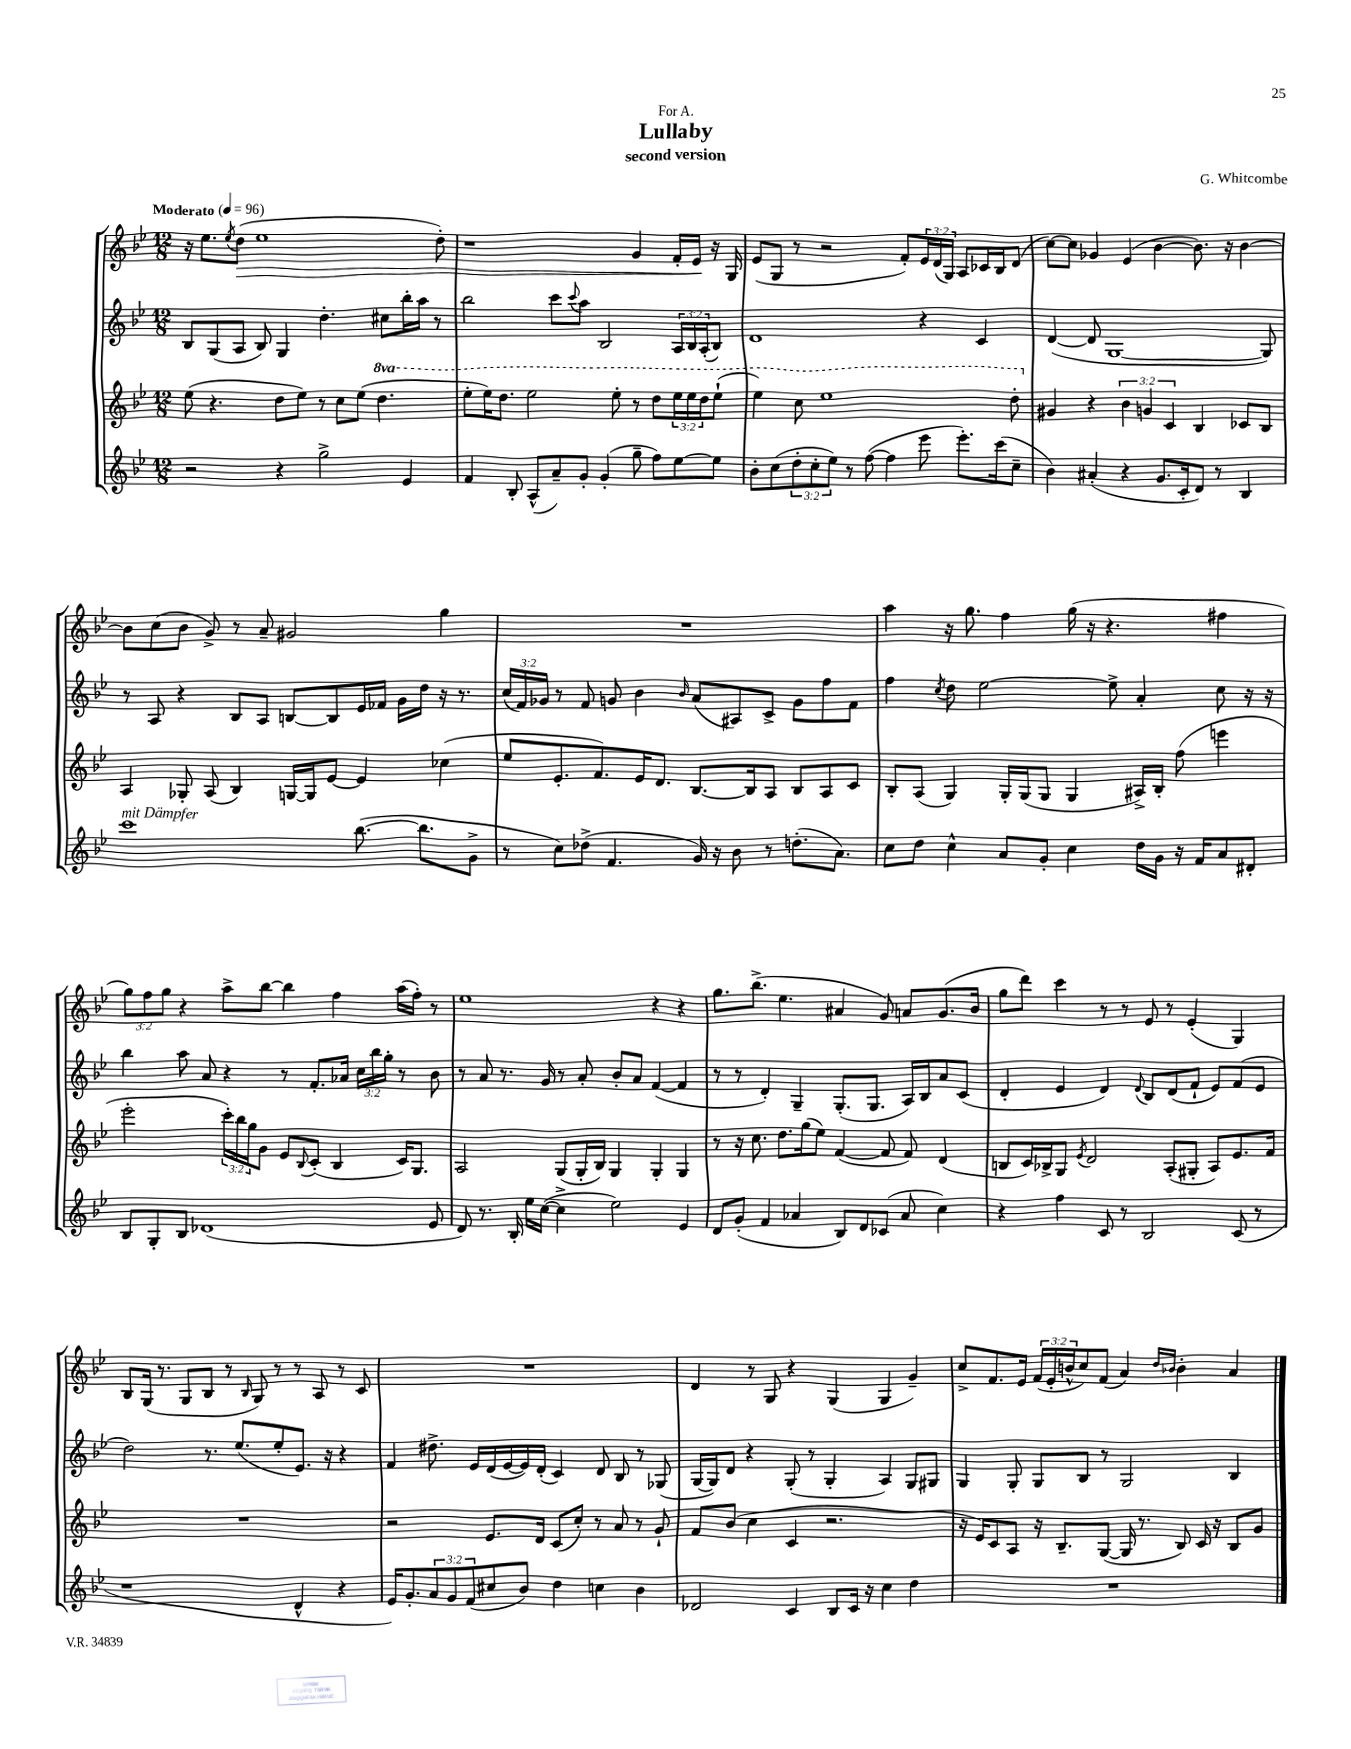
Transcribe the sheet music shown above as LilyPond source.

\header { title = "Lullaby" composer = "G. Whitcombe" subtitle = "second version" dedication = "For A." }
<<
\new StaffGroup <<
\new Staff = "s0" {
    \clef treble \key bes \major \numericTimeSignature \time 12/8 \override Staff.TupletNumber.text = #tuplet-number::calc-fraction-text \tempo "Moderato" 4 = 96
    r16 ees''8. \acciaccatura { ees''8 } d''8\>( ees''1 d''8-.) |
    r1 g'4 f'16-. ees'16\! r16 g16 |
    ees'8( g8 r8 r2 f'8-.) \tuplet 3/2 { ees'16 d'16( g16) } a8 ces'16 bes16 d'8( |
    c''8~) c''8 ges'4 ees'4( bes'4~ bes'8.) r16 bes'4~ |
    bes'8 c''8( bes'8 g'8->) r8 a'8-- gis'2 g''4 |
    R1. |
    a''4 r16 g''8. f''4 g''16( r16 r4. fis''4 |
    \tuplet 3/2 { g''8) f''8 g''8 } r4 a''8-> bes''8~ bes''4 f''4 a''16( f''16-.) r8 |
    ees''1 r4 r4 |
    g''8. bes''8.->( ees''4. ais'4 g'8) a'8 g'8.( bes'16 |
    g''8 d'''8) c'''4 r8 r8 ees'8 r8 ees'4-.( g4) |
    bes8 g16( r8. g8 bes8 r8 \grace { bes16 } g8) r8 r8 a8 r8 c'8 |
    R1. |
    d'4 r8 g8 r4 g4( g4 g'4--) |
    c''8-> f'8. ees'16 \tuplet 3/2 { f'16( ees'16-. b'16-^ } c''8) f'8( a'4) \grace { d''16 bes'16 } bes'4-. a'4 \bar "|." |
}
\new Staff = "s1" {
    \clef treble \key bes \major \numericTimeSignature \time 12/8 \override Staff.TupletNumber.text = #tuplet-number::calc-fraction-text
    bes8 g8( a8 bes8) g4 d''4.-. cis''8 bes''16-. a''16 r8 |
    bes''2 c'''8 \appoggiatura { c'''8 } a''8 bes2 \tuplet 3/2 { a16 bes16 a16-.( } bes8) |
    d'1 r4 c'4 |
    d'4~( d'8 g1~ g8) |
    r8 a8 r4 bes8 a8 b8~ b8 ees'16 fes'16 g'16 d''16 r16 r8. |
    \tuplet 3/2 { c''16( f'16) ges'16 } r8 f'8 g'8 bes'4 \grace { bes'16 } a'8( ais8) c'8-> g'8 f''8 f'8 |
    f''4 \acciaccatura { c''8 } d''8 ees''2~ ees''8-> a'4-. c''8 r16 r16 |
    bes''4 a''8 a'8 r4 r8 f'8.-. aes'16 \tuplet 3/2 { c''16 bes''16 g''16-. } r8 bes'8 |
    r8 a'8 r8. g'16 r8 a'8-. bes'8-. a'8 f'4~( f'4 |
    r8 r8 d'4-.) g4-- g8.-.( g8. a16) bes16 a'8 c'8( |
    d'4-. ees'4 d'4) \appoggiatura { d'8 } bes8 d'8( f'8-! ees'8) f'8( ees'8 |
    d''2) r8. ees''8.( ees''8-. ees'8.) r16 r4 |
    f'4 dis''8.-> ees'16 d'16( ees'16~ ees'16) d'16-.( c'4) d'8 bes8 r8 ges8( |
    g16~ g16) d'8 r4 g8-.( r8 g4-. a4) g8 gis8 |
    g4 g8-. g8 bes8 r8 g2 bes4 \bar "|." |
}
\new Staff = "s2" {
    \clef treble \key bes \major \numericTimeSignature \time 12/8 \override Staff.TupletNumber.text = #tuplet-number::calc-fraction-text \set Staff.ottavationMarkups = #ottavation-simple-ordinals
    ees''8( r4. d''8 ees''8) r8 c''8 ees''8( \ottava #1 d'''4. |
    ees'''8-. ees'''16) d'''8. ees'''2 ees'''8-. r8 d'''8 \tuplet 3/2 { ees'''16 ees'''16 d'''16 } ees'''8-!( |
    ees'''4) c'''8 ees'''1 d'''8-. \ottava #0 |
    gis'4 r4 \tuplet 3/2 { bes'4 g'4 c'4 } bes4 ces'8 bes8 |
    a4 ges8-. a8( bes4) g16~ g16 ees'8~ ees'4 ces''4( |
    ees''8 ees'8.-. f'8.) ees'16 d'8. bes8.~ bes16 a8 bes8 a8 c'8 |
    bes8-. a8( g4) g16-. g16( g8 g4 ais16->) bes16-. f''8( e'''4 |
    ees'''2-. \tuplet 3/2 { c'''16-.) bes''16 g''16 } g'8 ees'8 \appoggiatura { bes8 } c'8-.( bes4 c'16) g8. |
    a2 g8( g16-. bes16) g4 g4-. g4 |
    r8 r16 c''8. d''8. g''16( ees''8) f'4~( f'8 f'8) d'4( |
    b8 c'16) bes16-> g8 \acciaccatura { ees'8 } d'2 a8-.( gis8-. a8) ees'8. f'16 |
    R1. |
    r2 ees'8. d'16 c'8( c''8-.) r8 a'8 r8 g'8-! |
    f'8 bes'8( c''4 c'4 r2. |
    r16 ees'16) c'8 a8 r16 bes8.-- g8~( g16 r8. bes8) c'16 r16 bes8 g'8 \bar "|." |
}
\new Staff = "s3" {
    \clef treble \key bes \major \numericTimeSignature \time 12/8 \override Staff.TupletNumber.text = #tuplet-number::calc-fraction-text
    r2 r4 g''2-> ees'4 |
    f'4 bes8-. a8-^( a'8--) g'8-. g'4-.( g''8-- f''8) ees''8~ ees''8 |
    bes'8-. c''8( \tuplet 3/2 { d''8-. c''8-. ees''8) } r8 f''8~( f''4 ees'''8 ees'''8.-.) c'''16( c''8-- |
    bes'4) ais'4-.( r4 g'8. c'16-. d'8) r8 bes4 |
    c'''1^\markup { \italic "mit Dämpfer" } bes''8.~( bes''8. g'8-> |
    r8 c''8) des''8->( f'4. g'16) r16 bes'8 r8 d''8.-.( a'8.) |
    c''8 d''8 c''4-^ a'8 g'8-. c''4 d''16 g'16 r16 f'16 a'8 dis'8-. |
    bes8 g8-. bes8 des'1( ees'8 |
    d'8) r8. bes16-. ees''16 c''16~( c''4-> ees''2) ees'4 |
    d'8 g'8-.( f'4 aes'4 bes8) d'8 ces'8( aes'8 c''4) |
    r4 f''4 c'8 r8 bes2 c'8( r8 |
    r1 d'4-^ r4 |
    ees'16) g'8.-. \tuplet 3/2 { a'8 g'8 f'8( } cis''8 bes'8) d''4 c''4 bes'4 |
    des'2 c'4 bes8 c'16 r16 c''4 d''4 |
    R1. \bar "|." |
}
>>
>>
\layout { \context { \Score \remove "Bar_number_engraver" } }
